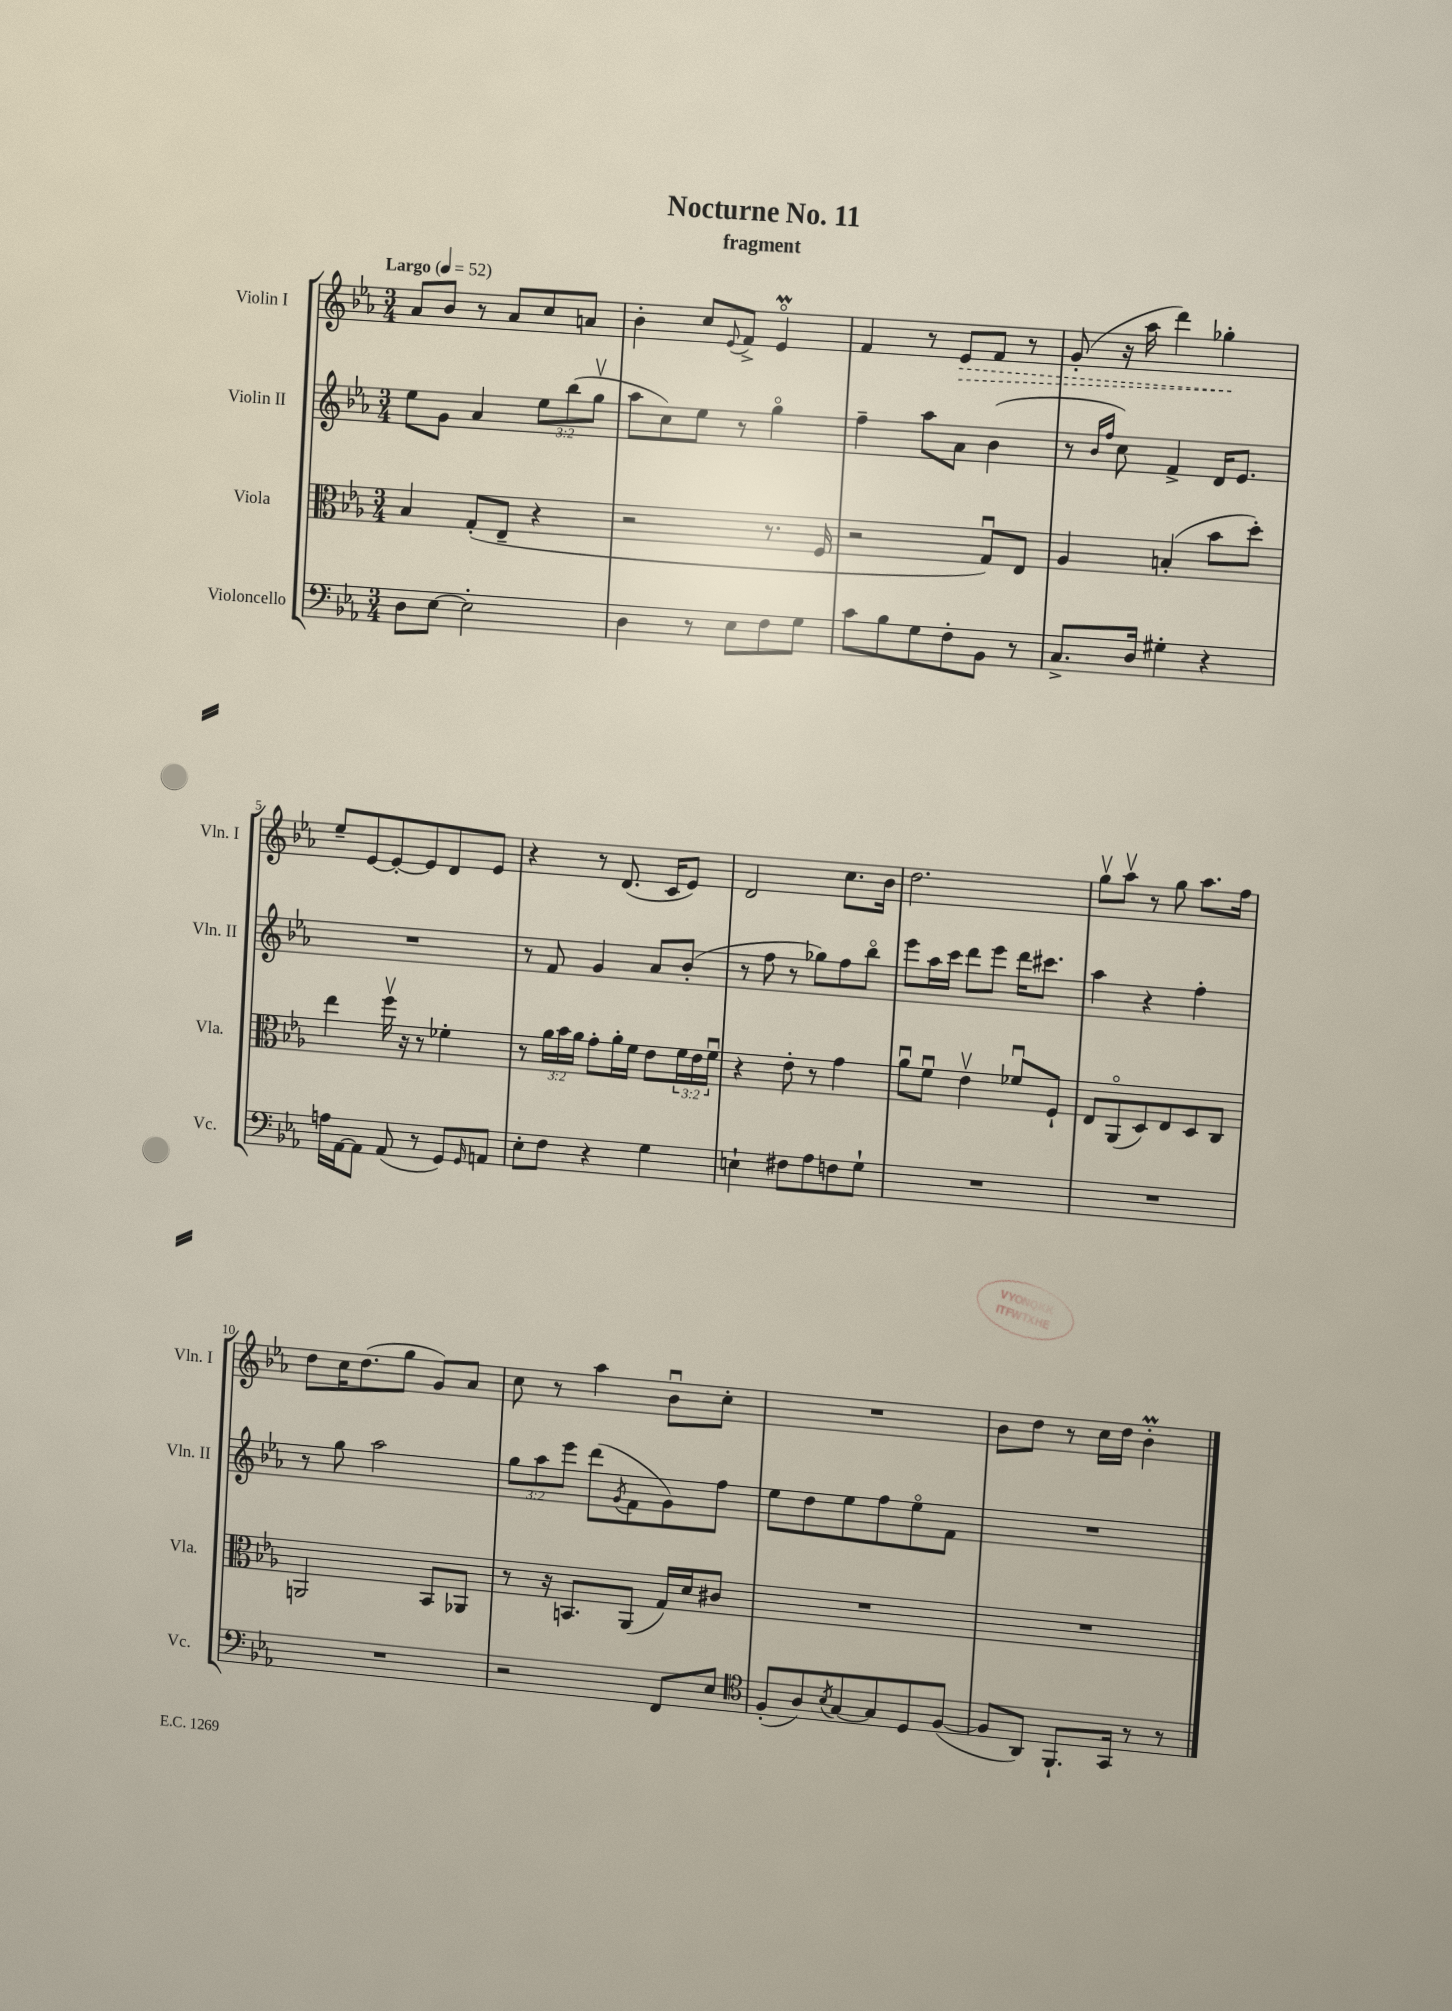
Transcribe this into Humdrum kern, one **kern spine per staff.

**kern	**kern	**kern	**kern
*staff4	*staff3	*staff2	*staff1
*clefF4	*clefC3	*clefG2	*clefG2
*k[b-e-a-]	*k[b-e-a-]	*k[b-e-a-]	*k[b-e-a-]
*M3/4	*M3/4	*M3/4	*M3/4
*MM52	*MM52	*MM52	*MM52
8D	4B-	8ee-	8a-
[8E-	.	8g	8b-
2E-']	(8G'	4a-	8r
.	8E-~	.	8a-
.	4r	12ee-	8cc
.	.	(12bb-	.
.	.	.	8a
.	.	12ggv	.
=	=	=	=
4D	2r	8aa-	4b-'
.	.	8cc)	.
8r	.	8ee-	8cc
.	.	.	8qqe-
8E-	.	8r	8f^
8F	8.r	4ggo	4e-o
8G	.	.	.
.	16F	.	.
=	=	=	=
8c	2r	4ff~	4f
8B-	.	.	.
8G	.	8aa-	8r
8F'	.	8a-	8e-
8BB-	8Gu)	(4b-	8f
8r	8E-	.	8r
=	=	=	=
8.C^	4A-	8r	(8g'
.	.	16qqb-	.
.	.	16qqff	.
.	.	8cc)	16r
16D	.	.	16aa-
4G#'	(4B'	4f^	4ddd)
4r	8b-	16d	4gg-'
.	.	8.e-	.
.	8dd')	.	.
=	=	=	=
16A	4ee-	2.r	8ee-~
[16AA-	.	.	.
8AA-]	.	.	[8e-
(8AA-	16ffv	.	8e-'_
.	16r	.	.
8r	8r	.	8e-]
8GG)	4f-'	.	8d
16qqGG	.	.	.
8AA	.	.	8e-
=	=	=	=
8E-'	8r	8r	4r
8F	24a-	8f	.
.	24b-	.	.
.	24a-	.	.
4r	8g'	4g	8r
.	16a-'	.	(8.d
.	16f	.	.
4G	8e-	8a-	.
.	.	.	16c
.	24f	(8b-'	8e-)
.	24e-	.	.
.	24fu	.	.
=	=	=	=
4E`	4r	8r	2d
.	.	8ff	.
8F#	8e-'	8r	.
8A-	8r	8gg-)	.
8F	4g	8ff	8.cc
8G`	.	8bb-o	.
.	.	.	16b-
=	=	=	=
2.r	8a-u	8eee-	2.dd
.	8fu	16aa-	.
.	.	16ccc	.
.	4e-v	8ddd	.
.	.	8eee-	.
.	8f-u	16ddd	.
.	.	8.ccc#	.
.	8F`	.	.
=	=	=	=
2.r	8E-	4aa-	8ggv
.	(8AA-o	.	8aa-v
.	8D)	4r	8r
.	8E-	.	8gg
.	8D	4ff'	8.aa-
.	8C	.	.
.	.	.	16ff
=	=	=	=
2.r	2AA	8r	8dd
.	.	8gg	16cc
.	.	.	(8.dd
.	.	2aa-	.
.	.	.	8gg
.	8BB-	.	8g)
.	8AA-	.	8a-
=	=	=	=
2r	8r	12gg	8cc
.	.	12aa-	.
.	16r	.	8r
.	.	12eee-	.
.	8.BB	.	.
.	.	(8ddd	4aa-
.	.	8qg	.
.	(8AA-	8f	.
8FF	16G)	8g)	8b-u
.	16d	.	.
8E-	8c#	8ff	8cc'
=	=	=	=
*clefC4	*	*	*
(8F'	2.r	8ee-	2.r
8A-)	.	8dd	.
8qB-	.	.	.
[8G	.	8ee-	.
8G]	.	8ff	.
8D	.	8ee-o	.
([8F	.	8f	.
=	=	=	=
8F]	2.r	2.r	8b-
8AA-)	.	.	8dd
8.FF`	.	.	8r
.	.	.	16cc
16GG	.	.	16dd
8r	.	.	4b-'
8r	.	.	.
==	==	==	==
*-	*-	*-	*-
